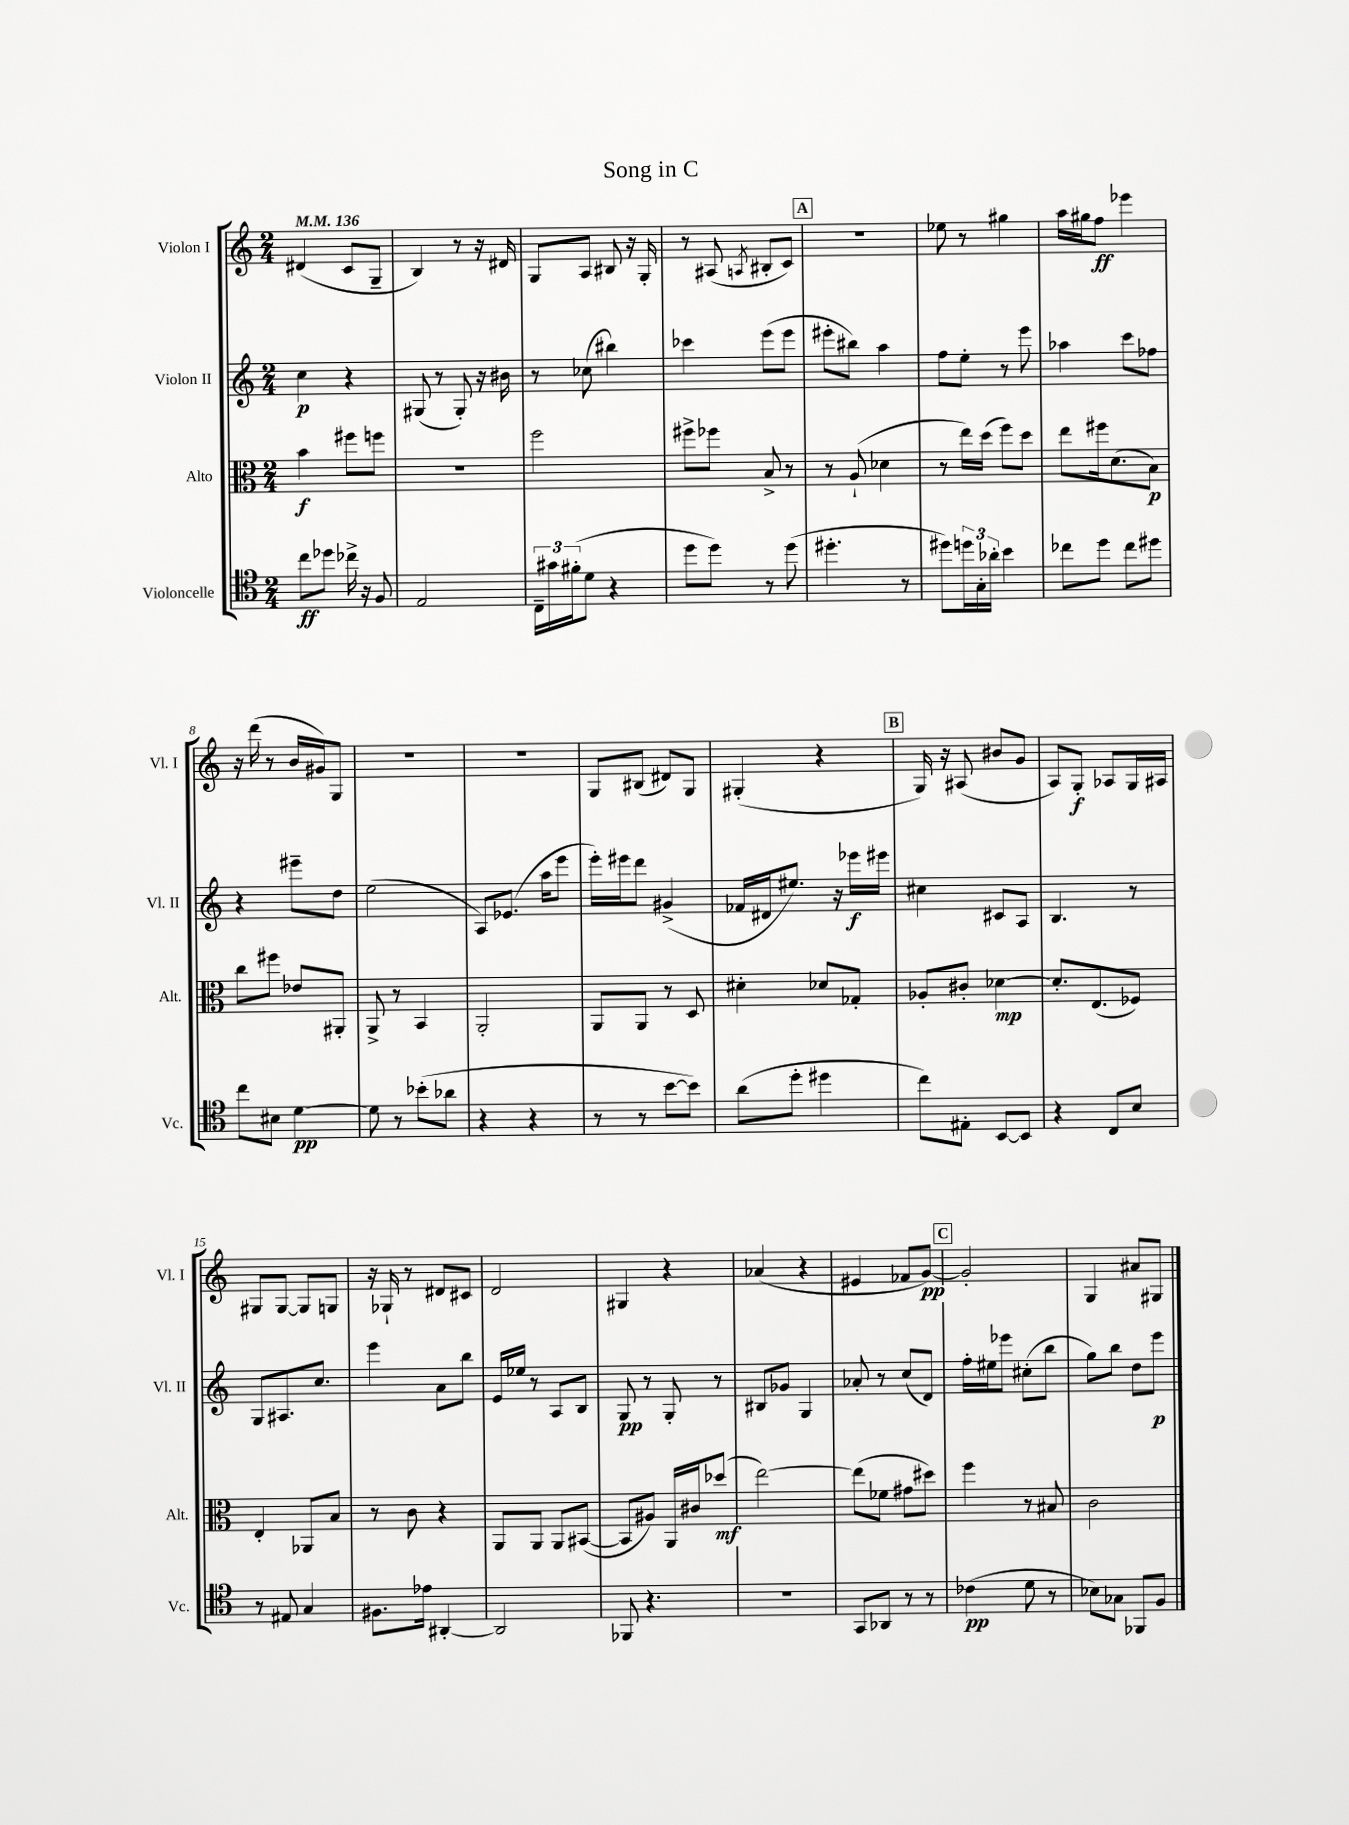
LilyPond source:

\header { title = "Song in C" }
<<
\new StaffGroup <<
\new Staff = "s0" \with { instrumentName = "Violon I" shortInstrumentName = "Vl. I" } {
    \clef treble \key c \major \numericTimeSignature \time 2/4 \tempo 4 = 136
    dis'4( c'8 g8-- |
    b4) r8 r16 dis'16 |
    g8 a8 bis8 r16 g16-. |
    r8 ais8( \acciaccatura { a8 } bis8-. c'8) |
    \mark \markup { \box "A" } R2 |
    ees''8 r8 gis''4 |
    a''16 gis''16 f''8\ff ees'''4 |
    r16 d'''16( r8 b'16 gis'16) g8 |
    R2 |
    r2 |
    g8 bis8( dis'8) g8 |
    gis4-.( r4 |
    \mark \markup { \box "B" } g16) r16 ais8( bis'8 g'8 |
    a8) g8-.\f aes8 g16 ais16 |
    gis8 gis8~ gis8 g8 |
    r16 ges16-! r8 dis'8 cis'8 |
    d'2 |
    gis4 r4 |
    aes'4( r4 |
    eis'4 fes'8 g'8~\pp) |
    \mark \markup { \box "C" } g'2-. |
    g4 ais'8 gis8 \bar "|." |
}
\new Staff = "s1" \with { instrumentName = "Violon II" shortInstrumentName = "Vl. II" } {
    \clef treble \key c \major \numericTimeSignature \time 2/4
    c''4\p r4 |
    gis8( r8 gis8-.) r16 bis'16 |
    r8 ces''8( bis''4) |
    ces'''4 e'''8( e'''8 |
    \mark \markup { \box "A" } eis'''8-. bis''8) a''4 |
    f''8 e''8-. r8 e'''8 |
    aes''4 c'''8 fes''8 |
    r4 eis'''8-- d''8 |
    e''2( |
    a8) ees'8.( a''16 e'''8 |
    e'''16-.) eis'''16 d'''8 gis'4->( |
    fes'16 dis'16 eis''8.) r16 ees'''16\f eis'''16 |
    \mark \markup { \box "B" } cis''4 cis'8 a8 |
    b4. r8 |
    g8 ais8. c''8. |
    e'''4 a'8 b''8 |
    e'16 ees''16 r8 a8 b8 |
    g8\pp r8 g8-. r8 |
    bis8 ges'8 g4 |
    aes'8-. r8 c''8( d'8) |
    \mark \markup { \box "C" } f''16-. eis''16 ees'''8 cis''8-.( b''8 |
    g''8) b''8 d''8 e'''8\p \bar "|." |
}
\new Staff = "s2" \with { instrumentName = "Alto" shortInstrumentName = "Alt." } {
    \clef alto \key c \major \numericTimeSignature \time 2/4
    b'4\f fis''8 f''8 |
    r2 |
    f''2 |
    fis''8-> fes''8 b8-> r8 |
    \mark \markup { \box "A" } r8 a8-!( des'4 |
    r8 e''16) d''16( f''8) d''8 |
    e''8 fis''16 d'8.( b8\p) |
    c''8 fis''8 ees'8 ais,8-. |
    a,8-> r8 b,4 |
    a,2-. |
    a,8 a,8 r8 d8 |
    dis'4-. des'8 ges8-. |
    \mark \markup { \box "B" } aes8-. cis'8-. des'4~\mp |
    des'8.-. e8.( fes8) |
    e4-. aes,8 b8 |
    r8 c'8 r4 |
    a,8 a,8 a,8 bis,8~( |
    bis,8 ais8) a,16 cis'16 des''8\mf( |
    e''2~) |
    e''8( fes'8 gis'8 dis''8) |
    \mark \markup { \box "C" } f''4 r8 bis8 |
    c'2 \bar "|." |
}
\new Staff = "s3" \with { instrumentName = "Violoncelle" shortInstrumentName = "Vc." } {
    \clef tenor \key c \major \numericTimeSignature \time 2/4
    c''8\ff des''8 ces''16-> r16 f8 |
    e2 |
    \tuplet 3/2 { c16-- gis'16 fis'16-.( } d'8 r4 |
    d''8 d''8) r8 d''8( |
    \mark \markup { \box "A" } dis''4.-. r8 |
    dis''8) \tuplet 3/2 { d''16 g16-. aes'16-. } b'4 |
    ces''8 d''8 ces''8 dis''8 |
    c''8 bis8 d'4~\pp |
    d'8 r8 bes'8-.( aes'8 |
    r4 r4 |
    r8 r8 b'8~ b'8) |
    a'8( d''8-. dis''4 |
    \mark \markup { \box "B" } c''8) eis8-. b,8~ b,8 |
    r4 c8 b8 |
    r8 eis8 g4 |
    fis8. ees'16 ais,4~-. |
    ais,2 |
    fes,8 r4. |
    R2 |
    g,8 aes,8 r8 r8 |
    \mark \markup { \box "C" } ces'4\pp( d'8 r8 |
    bes8) ges8 fes,8 f8 \bar "|." |
}
>>
>>
